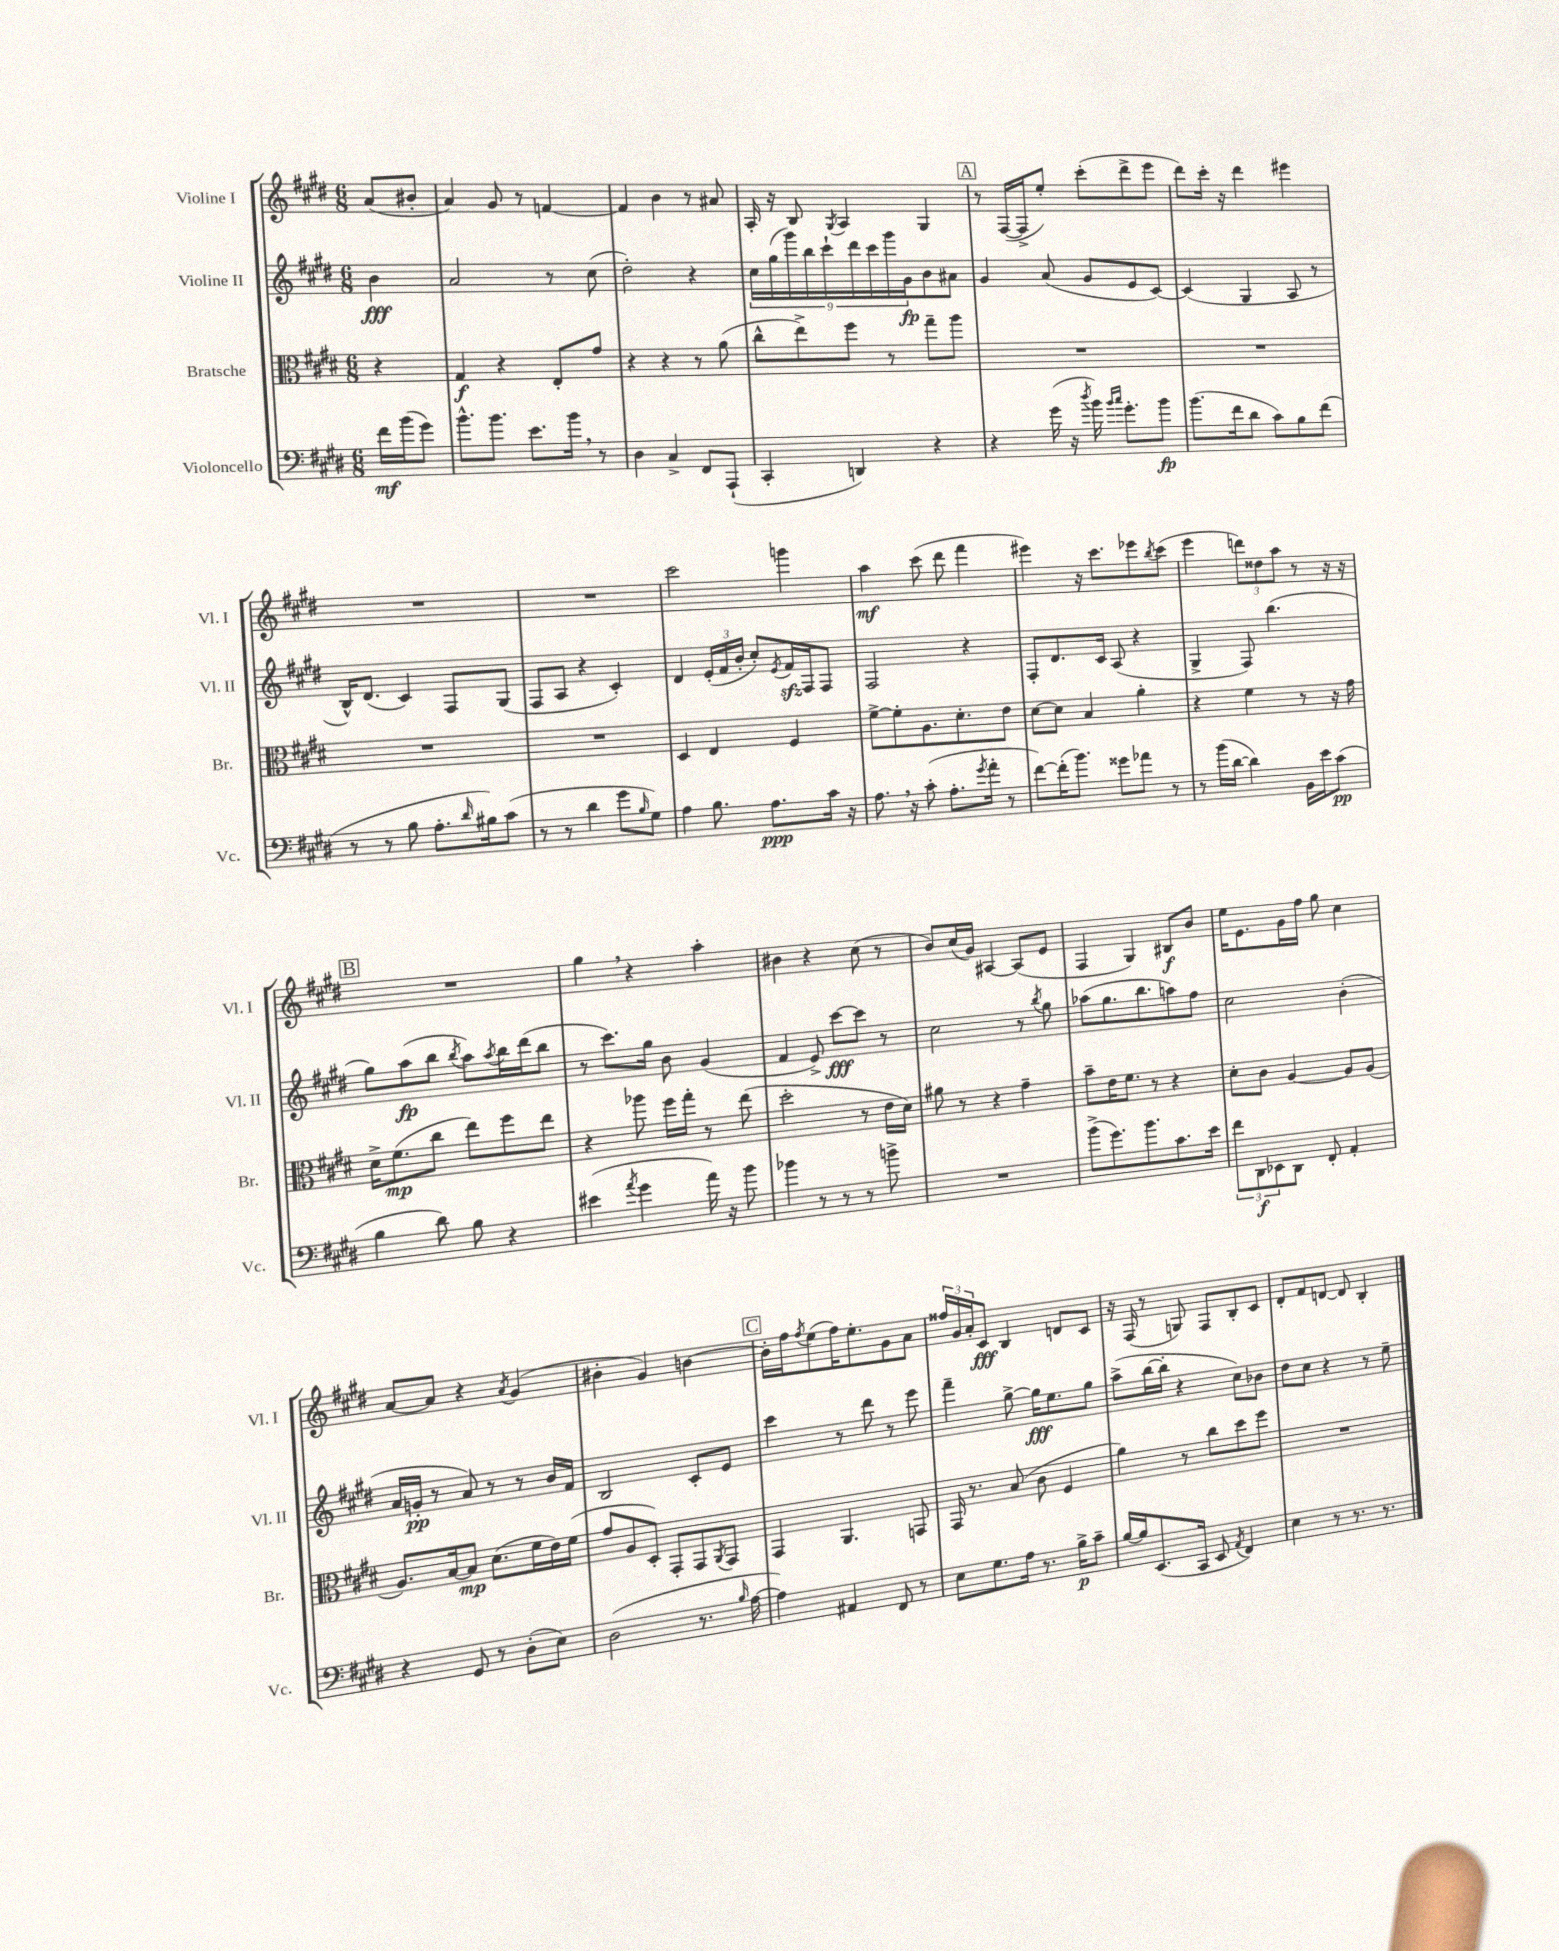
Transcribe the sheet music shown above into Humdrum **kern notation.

**kern	**kern	**kern	**kern
*staff4	*staff3	*staff2	*staff1
*clefF4	*clefC3	*clefG2	*clefG2
*k[f#c#g#d#]	*k[f#c#g#d#]	*k[f#c#g#d#]	*k[f#c#g#d#]
*M6/8	*M6/8	*M6/8	*M6/8
16f#\LL	4r	4b\	(8a/L
(16b\J	.	.	.
8g#\J)	.	.	8b#'/J
=	=	=	=
8.b^^\L	4G#/	2a/	4a/)
8.b\J	.	.	.
.	4r	.	8g#/
8.e\L	.	.	8r
.	8E'/L	8r	[4f/
16b\Jk	.	.	.
8r	8g#/J	(8cc#\	.
=	=	=	=
4D#\	4r	2dd#'\)	4f/]
4C#^/	4r	.	4b\
8FF#/L	8r	4r	8r
(8AAA`/J	(8a\	.	8a#/
=	=	=	=
4CC#'/	8cc#^^\L	18cc#\LL	16A'/
.	.	(18gg#\	.
.	.	.	16r
.	.	18ggg#\)	.
.	8ee^\)	.	8B/
.	.	18bb\	.
.	.	18ccc#`\	.
.	.	.	8qG#/
4DD/)	8ff#\J	.	4A/
.	.	18ddd#\	.
.	.	18ccc#\	.
.	8r	.	.
.	.	18ggg#\	.
.	.	18g#\J	.
4r	8gg#~\L	8b\	4G#/
.	8aa\J	8a#\J	.
=	=	=	=
4r	2.r	4g#/	8r
.	.	.	([16F#/LL
.	.	.	16F#^/]J
(16g#\	.	(8a/	8ee'/J)
16r	.	.	.
8qdd#/	.	.	.
16b\)	.	8g#/L	(8ccc#'\L
16qqb/LL	.	.	.
16qqcc#/JJ	.	.	.
8.g#'\L	.	.	.
.	.	8e/	8ddd#^\
8b\J	.	[8c#/J)	8eee\J
=	=	=	=
(8.b\L	2.r	(4c#/]	8ddd#\L)
.	.	.	16ccc#'\Jk
16f#\k	.	.	16r
8d#\J	.	4G#/	4ddd#\
8c#\L)	.	.	.
8B\	.	8A/	4eee#\
(8f#\J	.	8r	.
=	=	=	=
8r	2.r	16B^^/LK)	2.r
.	.	(8.d#/J	.
8r	.	.	.
8B\	.	4c#/)	.
8.A'\L	.	.	.
.	.	8F#/L	.
16qqd#/	.	.	.
16B#\k)	.	.	.
(8c#\J	.	(8G#/J	.
=	=	=	=
8r	2.r	8F#/L	2.r
8r	.	8A/J	.
4d#\	.	4r	.
8g#\L	.	4c#'/)	.
16qqB/	.	.	.
8G#\J)	.	.	.
=	=	=	=
4A\	4D#/	4d#/	2ccc#\
8.B\	4E/	(24e'/LL	.
.	.	24f#/	.
.	.	24b'/JJ	.
.	.	8cc#'/L)	.
8.A\L	.	.	.
.	.	8qe/	.
.	4F#/	16f#/L	4ggg\
.	.	16F#/J	.
16c#\Jk	.	8F#/J	.
16r	.	.	.
=	=	=	=
8.A\	[8f#^\L	2F#/	4aa\
.	8f#'\]	.	.
16r	.	.	.
(8c#'\	8.A\	.	(8ccc#\
8.A'\L	.	.	8ddd#\
.	8.d#'\	.	.
.	.	4r	4fff#\
8qg#/	.	.	.
16a'\Jk	.	.	.
8r	8e\J	.	.
=	=	=	=
[8f#\L)	[8d#\L	8F#'/L	4eee#\)
(16f#'\]K	8d#\]J	8.d#/	.
8.b\J)	.	.	.
.	4B/	.	16r
.	.	16c#/Jk	8.ccc#\L
8g##\L	.	(8A/	.
8a-\J	4a'\	4r	8eee-\
.	.	.	8qbb/
8r	.	.	(8ccc#\J
=	=	=	=
8r	4r	4G#^/	4eee\
(16b\LL	.	.	.
[16d#\JJ	.	.	.
4d#\])	4f#\	8F#/)	12ddd\L)
.	.	.	12dd##\
.	.	(4.bb\	.
.	.	.	12aa\J
16BB\LL	8r	.	8r
16e\J	.	.	.
(8c#\J	16r	.	16r
.	16g#\	.	16r
=	=	=	=
4B\	16d#^\LK	8gg#\L)	2.r
.	(8.f#\	.	.
.	.	(8aa\	.
8d#\)	8cc#\J	8bb\J	.
.	.	8qbb/	.
8B\	8ee\L)	8aa\L)	.
.	.	8qaa/	.
4r	8ff#\	16bb\L	.
.	.	(16ddd#\J	.
.	8ee\J	8bb\J	.
=	=	=	=
(4e#\	4r	8r	4gg#\
.	.	8.ccc#\L)	.
8qa/	.	.	.
4g#\	8aa-\	.	4r
.	.	16gg#\Jk	.
.	16ff#\LL	8b\	.
.	16gg#'\JJ	.	.
16a\)	8r	(4g#/	4aa'\
16r	.	.	.
8b\	(8ee\	.	.
=	=	=	=
4b-\	2dd#'\	4f#/	4b#\
8r	.	8e^/)	4r
8r	.	[8ccc#\L	.
8r	8r	8ccc#\]J	(8cc#\
8b^\	16e\LL	8r	8r
.	16d#\JJ)	.	.
=	=	=	=
2.r	8a#\	2cc#\	8b/L)
.	8r	.	(16cc#/L
.	.	.	16g#/JJ)
.	4r	.	[4A#/
.	4g#~\	8r	(8A#/]L
.	.	8qbb/	.
.	.	8gg#\	8e/J
=	=	=	=
(8b^\L	8b~\L	(8aa-\L	4F#/
8.g#\)	16e\K	8.gg#\	.
.	8.f#\J	.	.
.	.	.	4G#/)
8.b\	.	8.bb\	.
.	8r	.	.
8.c#\	4r	8aa\)	8B#/L
.	.	8ff#\J	8b/J
16e\Jk	.	.	.
=	=	=	=
12f#\L	8d#'\L	2cc#\	16ee\LK
.	.	.	8.e\
12DD#\	.	.	.
.	8c#\J	.	.
12EE-\	.	.	.
8DD#\J	[4A/	.	16g#\L
.	.	.	16ff#\JJ
8FF#'/	.	.	8gg#\
4AA'/	8A/]L	(4b'\	4cc#\
.	(8A/J	.	.
=	=	=	=
4r	8.A/L)	16a/LL	[8a/L
.	.	16g'/JJ	.
.	.	8r	8a/]J
.	[16B/k	.	.
8GG#/	8B/]J	8a/)	4r
8r	(8.d#\L	8r	.
.	.	.	8qa/
(8D#'\L	.	8r	(4g#/
.	16f#\L	.	.
8E\J)	16e\)	16b/LL	.
.	(16f#\JJ	16f#/JJ	.
=	=	=	=
(2D#\	8g#/L	2B/	4b#'\
.	8A/	.	.
.	8D#'/J)	.	4g#/)
.	8GG#'/L	.	.
8.r	8GG#/	8c#'/L	[4b\
.	8qAA/	.	.
.	8GG#/J	8e/J	.
16qqB/	.	.	.
[16A\	.	.	.
=	=	=	=
4A\])	4GG#/	4ccc#\	16b'\]LL
.	.	.	16ff#\J
.	.	.	8qff#/
.	.	.	(8ee\
4AA#/	4.AA/	8r	16ff#\K)
.	.	.	8.ee'\
.	.	8ddd#\	.
8FF#/	.	8r	8g#\
8r	8GG/	8eee\	8a\J
=	=	=	=
8E\L	16GG#/	4fff#~\	24ff##/LL
.	.	.	24g#/
.	8.r	.	.
.	.	.	24a'/J
8.G#\	.	.	8c#/J
.	(8B/	[8gg#^\	4B/
16A\Jk	.	.	.
8.r	8c#\	16gg#\]LK	.
.	.	8.ee\	.
.	4F#/	.	8d/L
16B^\LK	.	.	.
8c#~\J	.	8gg#\J	8c#/J
=	=	=	=
[16B/LL	4a\)	(8aa^\L	16r
16B/]J	.	.	(16F#/
(8.EE/	.	[16bb\L	8r
.	.	16bb'\]JJ	.
.	8r	4r	8G/)
16CC#/Jk	.	.	.
8EE/	8cc#\L	.	8F#/L
8qAA/	.	.	.
4FF#/)	8dd#\	8cc#\L)	8B'/
.	8ff#\J	8b-\J	8c#/J
=	=	=	=
4E\	2.r	8dd#\L	8d#'/L
.	.	8cc#\J	8f#/
8r	.	4r	[8d/J
8.r	.	.	8d/]
.	.	8r	4B'/
8.r	.	.	.
.	.	8ee~\	.
==	==	==	==
*-	*-	*-	*-
